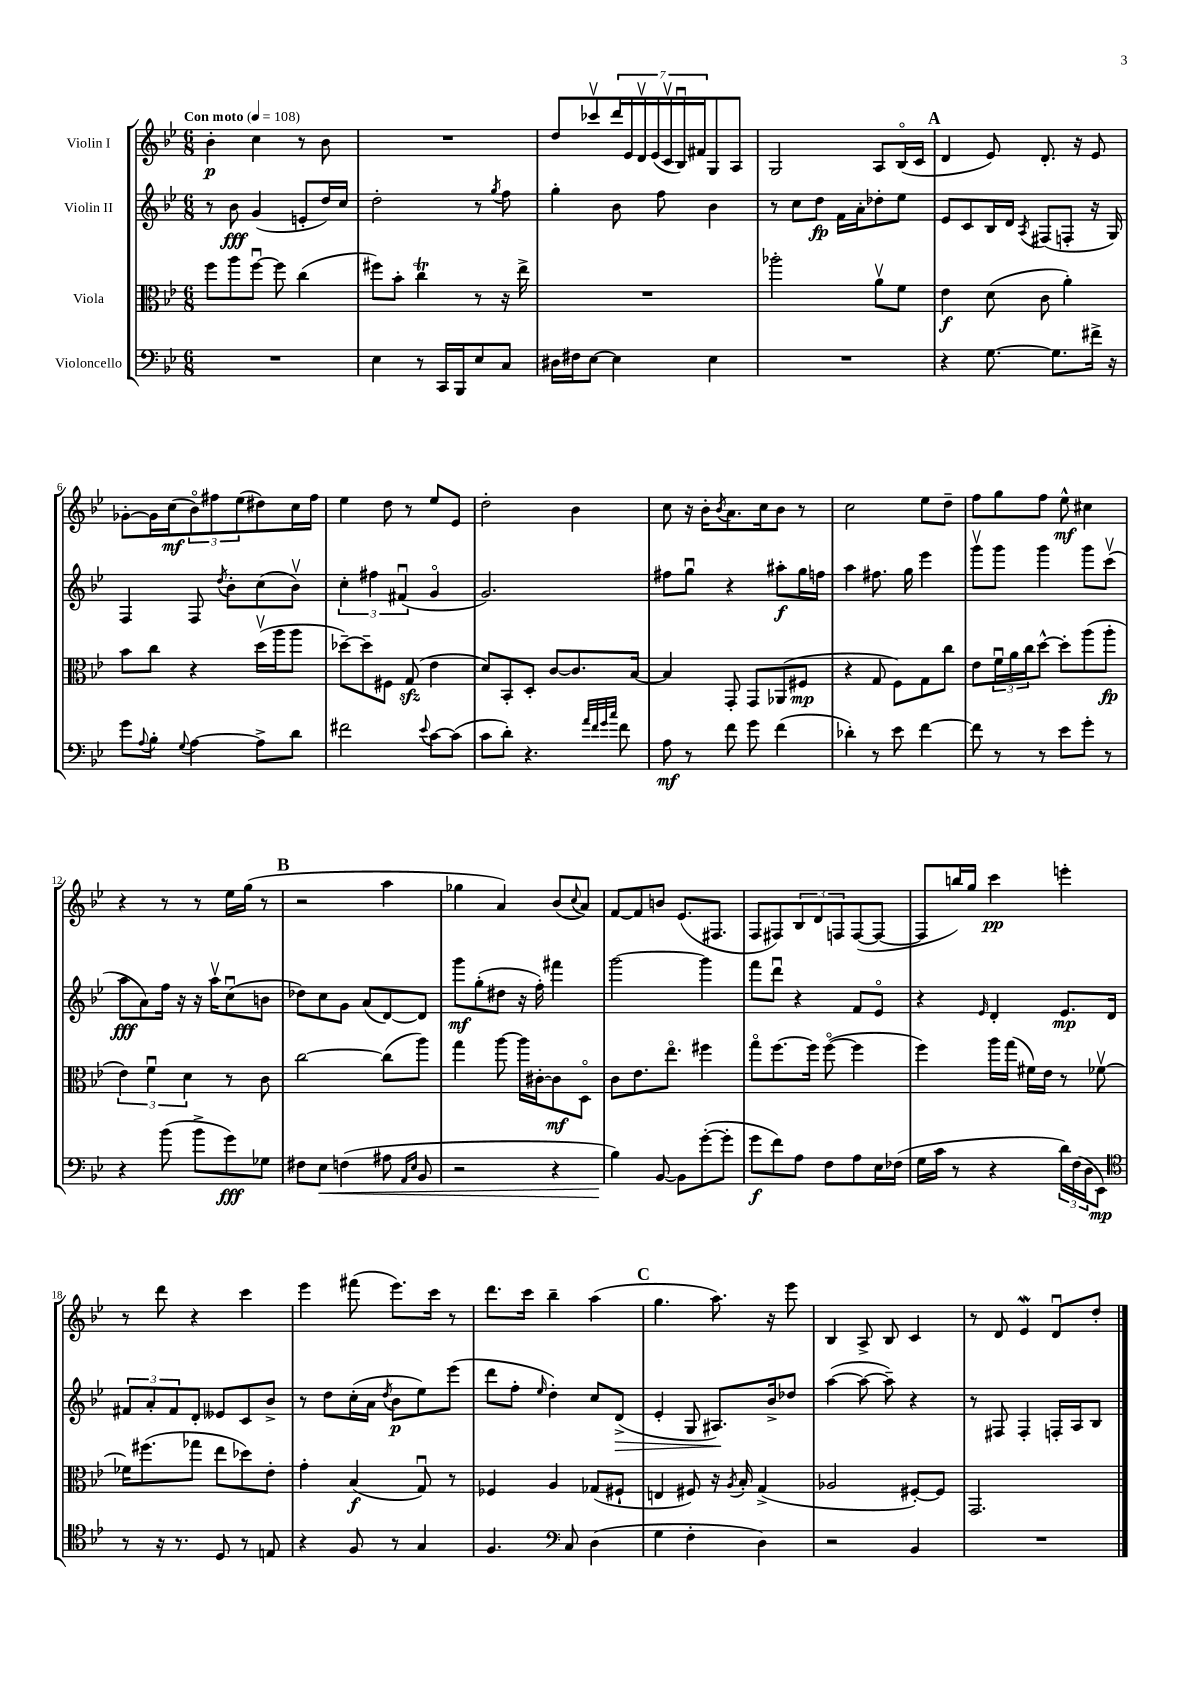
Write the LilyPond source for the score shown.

<<
\new StaffGroup <<
\new Staff = "s0" \with { instrumentName = "Violin I" } {
    \clef treble \key bes \major \numericTimeSignature \time 6/8 \tempo "Con moto" 4 = 108
    bes'4-.\p c''4 r8 bes'8 |
    R2. |
    d''8 ces'''8\upbow \tuplet 7/4 { d'''16 ees'16 d'16\upbow ees'16( c'16\upbow bes16\downbow) fis'16 } g8 a8 |
    g2 a8 bes16\flageolet( c'16 |
    \mark \markup { \bold "A" } d'4 ees'8) d'8.-. r16 ees'8 |
    ges'8~-. ges'16 c''16\mf( \tuplet 3/2 { bes'8\flageolet) fis''8 ees''8( } dis''8) c''16 fis''16 |
    ees''4 d''8 r8 ees''8 ees'8 |
    d''2-. bes'4 |
    c''8 r16 bes'16-. \acciaccatura { bes'8 } a'8. c''16 bes'8 r8 |
    c''2 ees''8 d''8-- |
    f''8 g''8 f''8 ees''8-^\mf cis''4 |
    r4 r8 r8 ees''16 g''16( r8 |
    \mark \markup { \bold "B" } r2 a''4 |
    ges''4 a'4) bes'8( \appoggiatura { c''8 } a'8) |
    f'8~ f'8 b'8 ees'8.( fis8. |
    f8 fis8) \tuplet 3/2 { bes8 d'8 f8 } f8~( f8~ |
    f8 b''16) g''16 c'''4\pp e'''4-. |
    r8 d'''8 r4 c'''4 |
    ees'''4 fis'''8( ees'''8.) c'''16 r8 |
    d'''8. c'''16 bes''4-- a''4( |
    \mark \markup { \bold "C" } g''4. a''8.) r16 ees'''8 |
    bes4 a8-> bes8 c'4 |
    r8 d'8 ees'4\mordent d'8\downbow d''8-. \bar "|." |
}
\new Staff = "s1" \with { instrumentName = "Violin II" } {
    \clef treble \key bes \major \numericTimeSignature \time 6/8
    r8 bes'8\fff g'4( e'8-. d''16) c''16 |
    d''2-. r8 \acciaccatura { g''8 } f''8 |
    g''4-. bes'8 f''8 bes'4 |
    r8 c''8 d''8\fp f'16 a'16-. des''8-. ees''8 |
    \mark \markup { \bold "A" } ees'8 c'8 bes16 d'16 \acciaccatura { a8 } fis8( f8-. r16 g16) |
    f4 f8 \acciaccatura { d''8 } bes'8-. c''8( bes'8\upbow) |
    \tuplet 3/2 { c''4-. fis''4 fis'4\downbow( } g'4\flageolet |
    g'2.) |
    fis''8 g''8\downbow r4 ais''8-.\f g''16 f''16 |
    a''4 fis''8. g''16 ees'''4 |
    g'''8\upbow g'''8 g'''4 g'''8 c'''8\upbow( |
    a''8\fff a'8) f''16 r16 r16 a''16\upbow c''8\downbow( b'8 |
    \mark \markup { \bold "B" } des''8) c''8 g'8 a'8( d'8~) d'8 |
    g'''8\mf g''8-.( dis''8 r16 f''16-.) fis'''4 |
    g'''2~ g'''4 |
    f'''8 d'''8\downbow r4 f'8 ees'8\flageolet |
    r4 \grace { ees'16 } d'4-. ees'8.\mp d'16 |
    \tuplet 3/2 { fis'8 a'8-. fis'8 } d'8-. eeses'8 c'8 bes'8-> |
    r8 d''8 c''16-.( a'16 \acciaccatura { d''8 } bes'8\p ees''8) ees'''8( |
    d'''8 f''8-. \grace { ees''16 } d''4-.) c''8 d'8->\>( |
    \mark \markup { \bold "C" } ees'4-. g8 ais8.\!) bes'16-> des''8 |
    a''4~( a''8~ a''8--) r4 |
    r8 fis8 fis4-. f16-. a16 bes8 \bar "|." |
}
\new Staff = "s2" \with { instrumentName = "Viola" } {
    \clef alto \key bes \major \numericTimeSignature \time 6/8
    f''8 a''8 f''8~\downbow f''8 c''4( |
    fis''8) bes'8-. c''4\trill r8 r16 ees''16-> |
    R2. |
    aes''2-. a'8\upbow f'8 |
    \mark \markup { \bold "A" } ees'4\f d'8( c'8 a'4-.) |
    bes'8 c''8 r4 d''16\upbow( a''16 a''8 |
    des''8~--) des''8-- fis8 g8\sfz( ees'4 |
    d'8) bes,8-. d8-. c'8~ c'8. bes16~ |
    bes4 g,8-. g,8 aes,8( fis8\mp |
    r4 g8 f8) g8 c''8 |
    ees'8 \tuplet 3/2 { f'16\downbow a'16 c''16 } d''8~-^ d''8-. a''8( a''8-.\fp |
    \tuplet 3/2 { ees'4) f'4\downbow d'4 } r8 c'8 |
    \mark \markup { \bold "B" } c''2~ c''8( a''8) |
    g''4 a''8~ a''16 cis'16~-. cis'8\mf d8\flageolet |
    c'8 ees'8. ees''8.\flageolet fis''4 |
    g''8\flageolet f''8.~ f''16 f''8~\flageolet( f''4 |
    f''4) a''16 g''16( fis'16) ees'16 r8 fes'8~\upbow |
    fes'16 fis''8.( ges''8 ees''8 des''8) ees'8-. |
    g'4-. bes4\f( g8\downbow) r8 |
    fes4 a4 ges8( fis8-! |
    \mark \markup { \bold "C" } e4 fis8) r16 \acciaccatura { a8 } bes16-. g4->( |
    aes2 fis8~-.) fis8 |
    g,2. \bar "|." |
}
\new Staff = "s3" \with { instrumentName = "Violoncello" } {
    \clef bass \key bes \major \numericTimeSignature \time 6/8
    R2. |
    ees4 r8 c,16 bes,,16 ees8 c8 |
    dis16 fis16 ees8~ ees4 ees4 |
    R2. |
    \mark \markup { \bold "A" } r4 g8.~ g8. fis'16-> r16 |
    g'8 \appoggiatura { a8 } bes8-. \appoggiatura { g8 } a4~ a8-> d'8 |
    fis'2 \appoggiatura { ees'8 } c'8~ c'8( |
    c'8 d'8-.) r4. \grace { a'32 f'32 g'32 c''32 } f'8 |
    a8\mf r8 f'8 g'8 f'4( |
    des'4-.) r8 ees'8 f'4~ |
    f'8 r8 r8 ees'8 g'8-. r8 |
    r4 bes'8( bes'8-> g'8\fff) ges8 |
    \mark \markup { \bold "B" } fis8 ees8\< f4( ais8 \grace { a,16 ees16 } bes,8 |
    r2 r4 |
    bes4\!) bes,8~ bes,8 g'8~-.( g'8-. |
    g'8\f f'8) a8 f8 a8 ees16 fes16( |
    g16 c'16 r8 r4 \tuplet 3/2 { d'16) f16( d16 } ees,8\mp) |
    \clef tenor r8 r16 r8. d8 r8 e8 |
    r4 f8 r8 g4 |
    f4. \clef bass c8 d4( |
    \mark \markup { \bold "C" } g4 f4-. d4) |
    r2 bes,4 |
    R2. \bar "|." |
}
>>
>>
